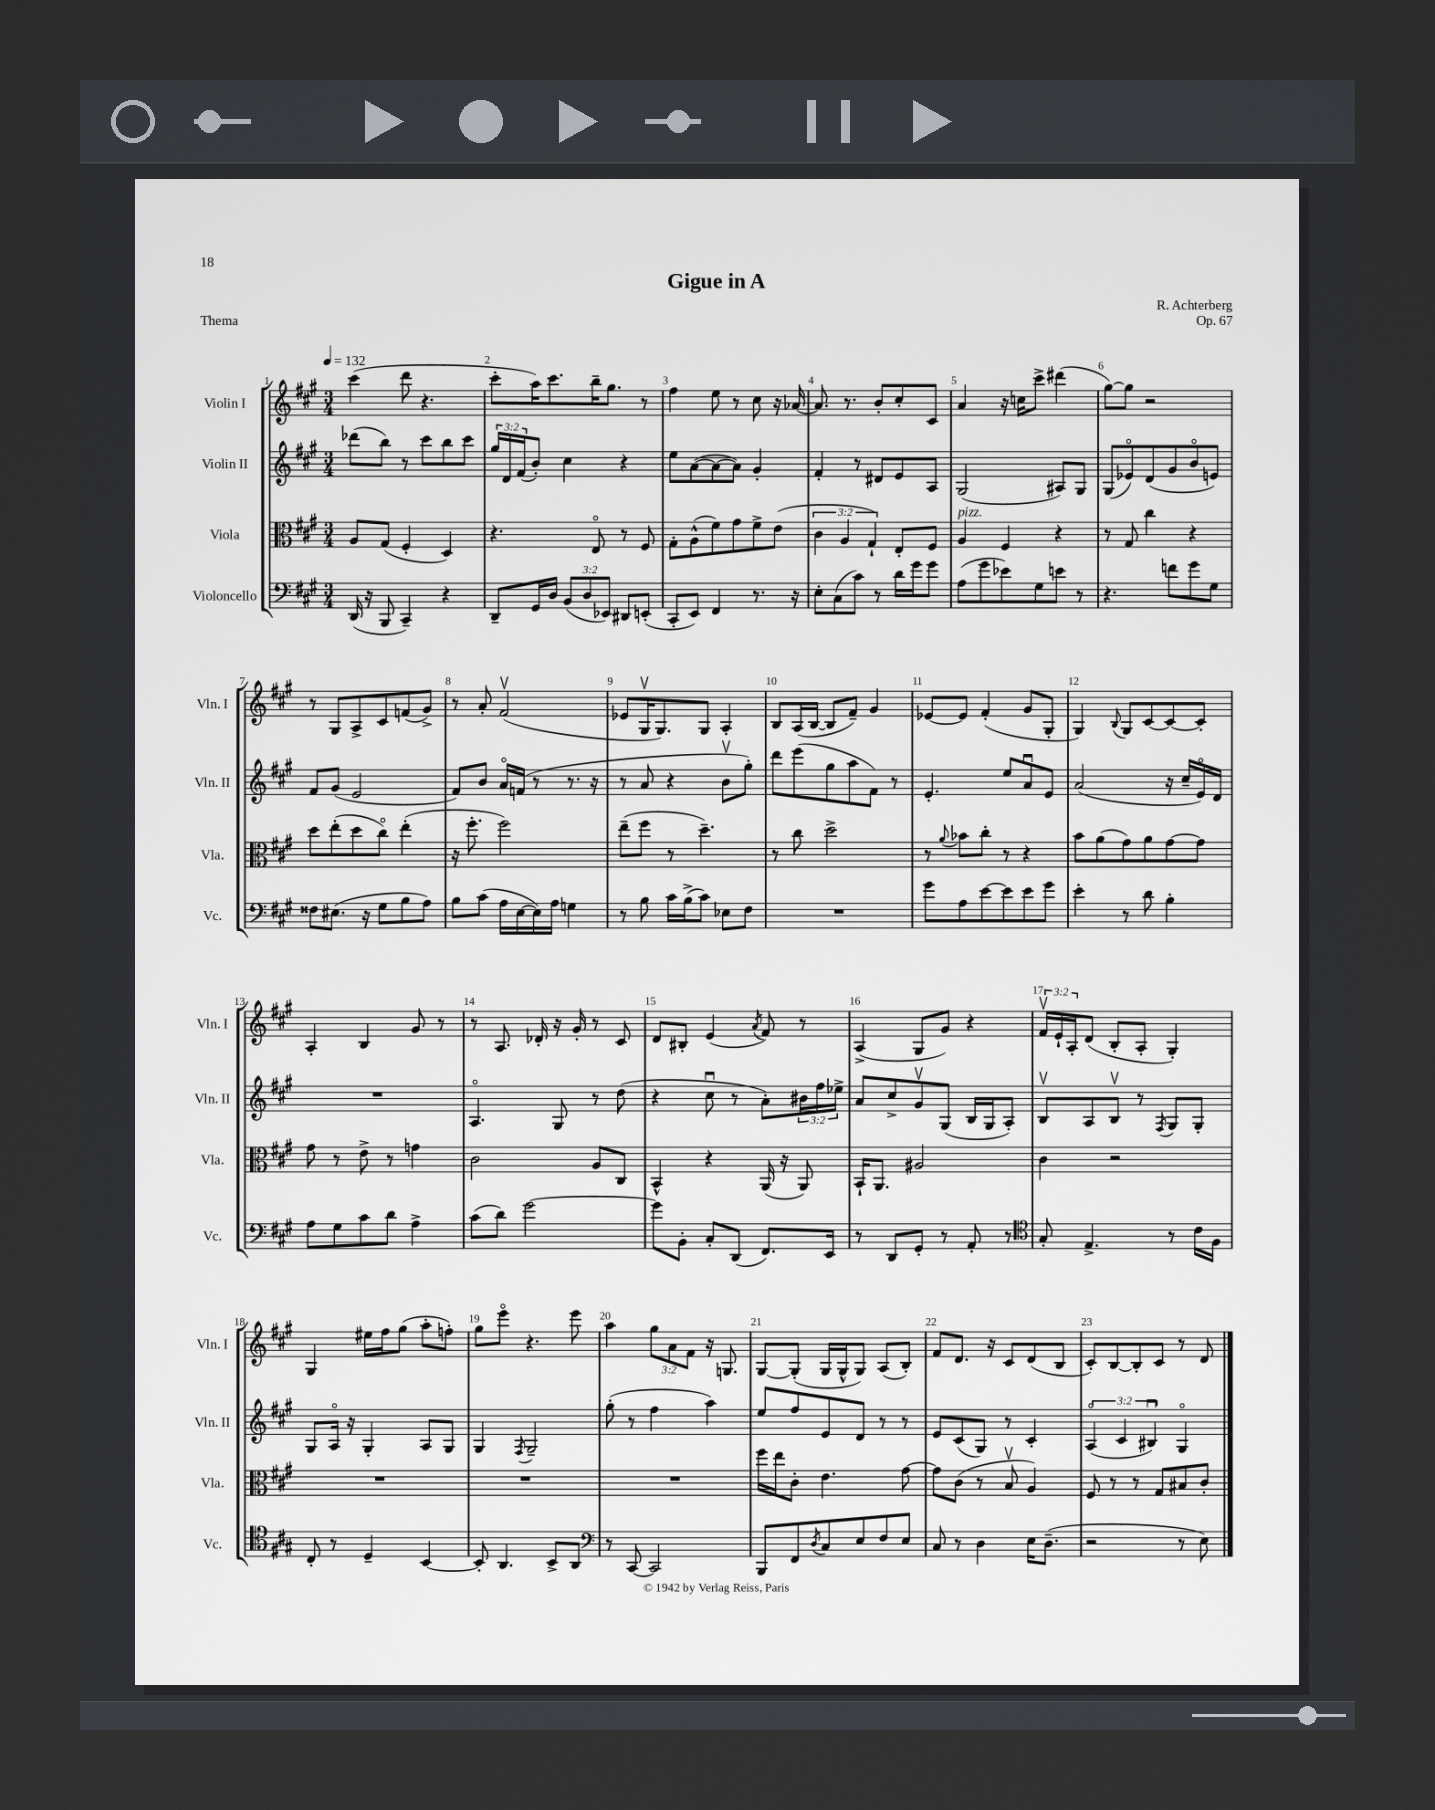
\header { title = "Gigue in A" composer = "R. Achterberg" opus = "Op. 67" piece = "Thema" }
<<
\new StaffGroup <<
\new Staff = "s0" \with { instrumentName = "Violin I" shortInstrumentName = "Vln. I" } {
    \clef treble \key a \major \numericTimeSignature \time 3/4 \override Staff.TupletNumber.text = #tuplet-number::calc-fraction-text \tempo 4 = 132
    cis'''4( d'''8 r4. |
    cis'''8-. a''16) cis'''8. b''16-- gis''8. r8 |
    fis''4 e''8 r8 cis''8 r16 aes'16~ |
    aes'8. r8. b'8-. cis''8-. cis'8 |
    a'4 r16 c''16 cis'''8-> dis'''4( |
    gis''8~) gis''8 r2 |
    r8 gis8 a8-> cis'8 f'8( gis'8->) |
    r8 a'8-. fis'2\upbow( |
    ees'8 gis16\upbow gis8.) gis8 a4-. |
    b8 a16( b16~ b8 fis'8--) gis'4 |
    ees'8~ ees'8 fis'4-.( gis'8 gis8-. |
    gis4) \appoggiatura { b8 } gis8 cis'8~ cis'8~ cis'8-. |
    a4-. b4 gis'8 r8 |
    r8 a8. des'16-. r16 gis'16-. r8 cis'8 |
    d'8 bis8-. e'4( \acciaccatura { a'8 } fis'8) r8 |
    a4->( gis8 gis'8) r4 |
    \tuplet 3/2 { fis'16\upbow e'16-! a16-. } d'8( b8-. a8-. gis4-.) |
    gis4 eis''16 fis''16 gis''8( a''8-. f''8-.) |
    gis''8 e'''8\flageolet r4. e'''8 |
    a''4 \tuplet 3/2 { gis''8 a'8 fis'8 } r16 g8. |
    gis8~ gis8-.( gis16 gis16-^ gis8) a8( b8-.) |
    fis'8 d'8. r16 cis'8 d'8( b8 |
    cis'8-.) b8~ b8-. cis'8 r8 d'8 \bar "|." |
}
\new Staff = "s1" \with { instrumentName = "Violin II" shortInstrumentName = "Vln. II" } {
    \clef treble \key a \major \numericTimeSignature \time 3/4 \override Staff.TupletNumber.text = #tuplet-number::calc-fraction-text
    des'''8( b''8) r8 cis'''8 b''8 cis'''8 |
    \tuplet 3/2 { gis''16 d'16 fis'16( } b'8-.) cis''4 r4 |
    e''8 a'8~( a'8~ a'8) gis'4-. |
    fis'4-. r8 dis'8 e'8 a8 |
    gis2( ais8) gis8 |
    gis8( ees'8\flageolet) d'8( gis'8 b'8\flageolet e'8) |
    fis'8 gis'8( e'2 |
    fis'8) b'8 a'16\flageolet f'16( r8 r8. r16 |
    r8 a'8 r4 b'8\upbow gis''8-.) |
    d'''8 e'''8( gis''8 a''8 fis'8) r8 |
    e'4.-. e''8 a'8\downbow e'8 |
    a'2( r16 cis''16-- e'16\flageolet) d'16 |
    R2. |
    a4.\flageolet gis8 r8 d''8( |
    r4 cis''8\downbow r8 a'8-.) \tuplet 3/2 { bis'16 fis''16 ees''16-> } |
    a'8 cis''8-> gis'8\upbow gis8( b16 gis16 a8-.) |
    b8\upbow a8 b8\upbow r8 \acciaccatura { fis8 } gis8 gis8-. |
    gis8 a16\flageolet r16 gis4-. a8 gis8 |
    gis4 \acciaccatura { fis8 } gis2-- |
    gis''8-.( r8 fis''4 a''4) |
    e''8 fis''8 e'8 d'8 r8 r8 |
    e'8 cis'8( gis8) r8 cis'4-. |
    \tuplet 3/2 { a4\flageolet( cis'4 bis4\downbow) } gis4\flageolet \bar "|." |
}
\new Staff = "s2" \with { instrumentName = "Viola" shortInstrumentName = "Vla." } {
    \clef alto \key a \major \numericTimeSignature \time 3/4 \override Staff.TupletNumber.text = #tuplet-number::calc-fraction-text
    a8 gis8( fis4-. d4) |
    r4. e8\flageolet r8 fis8 |
    gis8-. a8-^( fis'8) gis'8 fis'8-> e'8( |
    \tuplet 3/2 { cis'4 a4 gis4-!) } e8-. fis8 |
    a4^\markup { \italic "pizz." } fis4 r4 |
    r8 gis8 cis''4 r4 |
    d''8 e''8-.( d''8 cis''8\flageolet) e''4-.( |
    r16 fis''8.-. fis''2) |
    e''8--( fis''8 r8 d''4.--) |
    r8 cis''8 d''2-> |
    r8 \appoggiatura { a'8 } bes'8 cis''8-. r8 r4 |
    b'8 a'8( gis'8) a'8 gis'8~ gis'8 |
    gis'8 r8 e'8-> r8 g'4 |
    cis'2 a8 cis8 |
    b,4-^ r4 a,16( r16 a,8) |
    b,16-! a,8. ais2 |
    cis'4 r2 |
    R2. |
    R2. |
    R2. |
    fis''16 e''16 cis'8-. e'4. gis'8~ |
    gis'8 cis'8( r8 b8\upbow a4) |
    fis8 r8 r8 gis8 bis8 cis'8-. \bar "|." |
}
\new Staff = "s3" \with { instrumentName = "Violoncello" shortInstrumentName = "Vc." } {
    \clef bass \key a \major \numericTimeSignature \time 3/4 \override Staff.TupletNumber.text = #tuplet-number::calc-fraction-text
    d,16( r16 b,,8 cis,4--) r4 |
    d,8-- gis,16 d16 \tuplet 3/2 { b,8( d8 ees,8) } dis,8 e,8-.( |
    cis,8-. e,8) fis,4 r8. r16 |
    e8-. cis8( cis'8) r8 d'16 gis'16 gis'8 |
    a8( gis'8 ees'8) gis8 e'8 r8 |
    r4. f'8 gis'8 gis8 |
    fisis8 eis8.( r16 gis8 b8 a8) |
    b8 cis'8( a16 e16~ e16) a16 g4 |
    r8 b8 cis'16 b16->( cis'8) ees8 fis8 |
    R2. |
    gis'8 a8 e'8~ e'8 e'8 gis'8 |
    e'4-. r8 d'8 b4-. |
    a8 gis8 cis'8 d'8 a4-> |
    cis'8( d'8) gis'2~ |
    gis'8 b,8-. cis8-. d,8( fis,8.) e,16 |
    r8 d,8 gis,8-. r8 a,8-. r8 |
    \clef tenor gis8-. e4.-> r8 cis'16 fis16 |
    cis8-. r8 d4-- b,4~ |
    b,8-. a,4. b,8-> a,8 |
    \clef bass r8 cis,8~ cis,2 |
    b,,8 fis,8 \acciaccatura { d8 } cis8 e8 fis8 e8 |
    cis8 r8 d4 e16 d8.--( |
    r2 r8 e8) \bar "|." |
}
>>
>>
\layout { \context { \Score \override BarNumber.break-visibility = ##(#f #t #t) barNumberVisibility = #all-bar-numbers-visible } }
